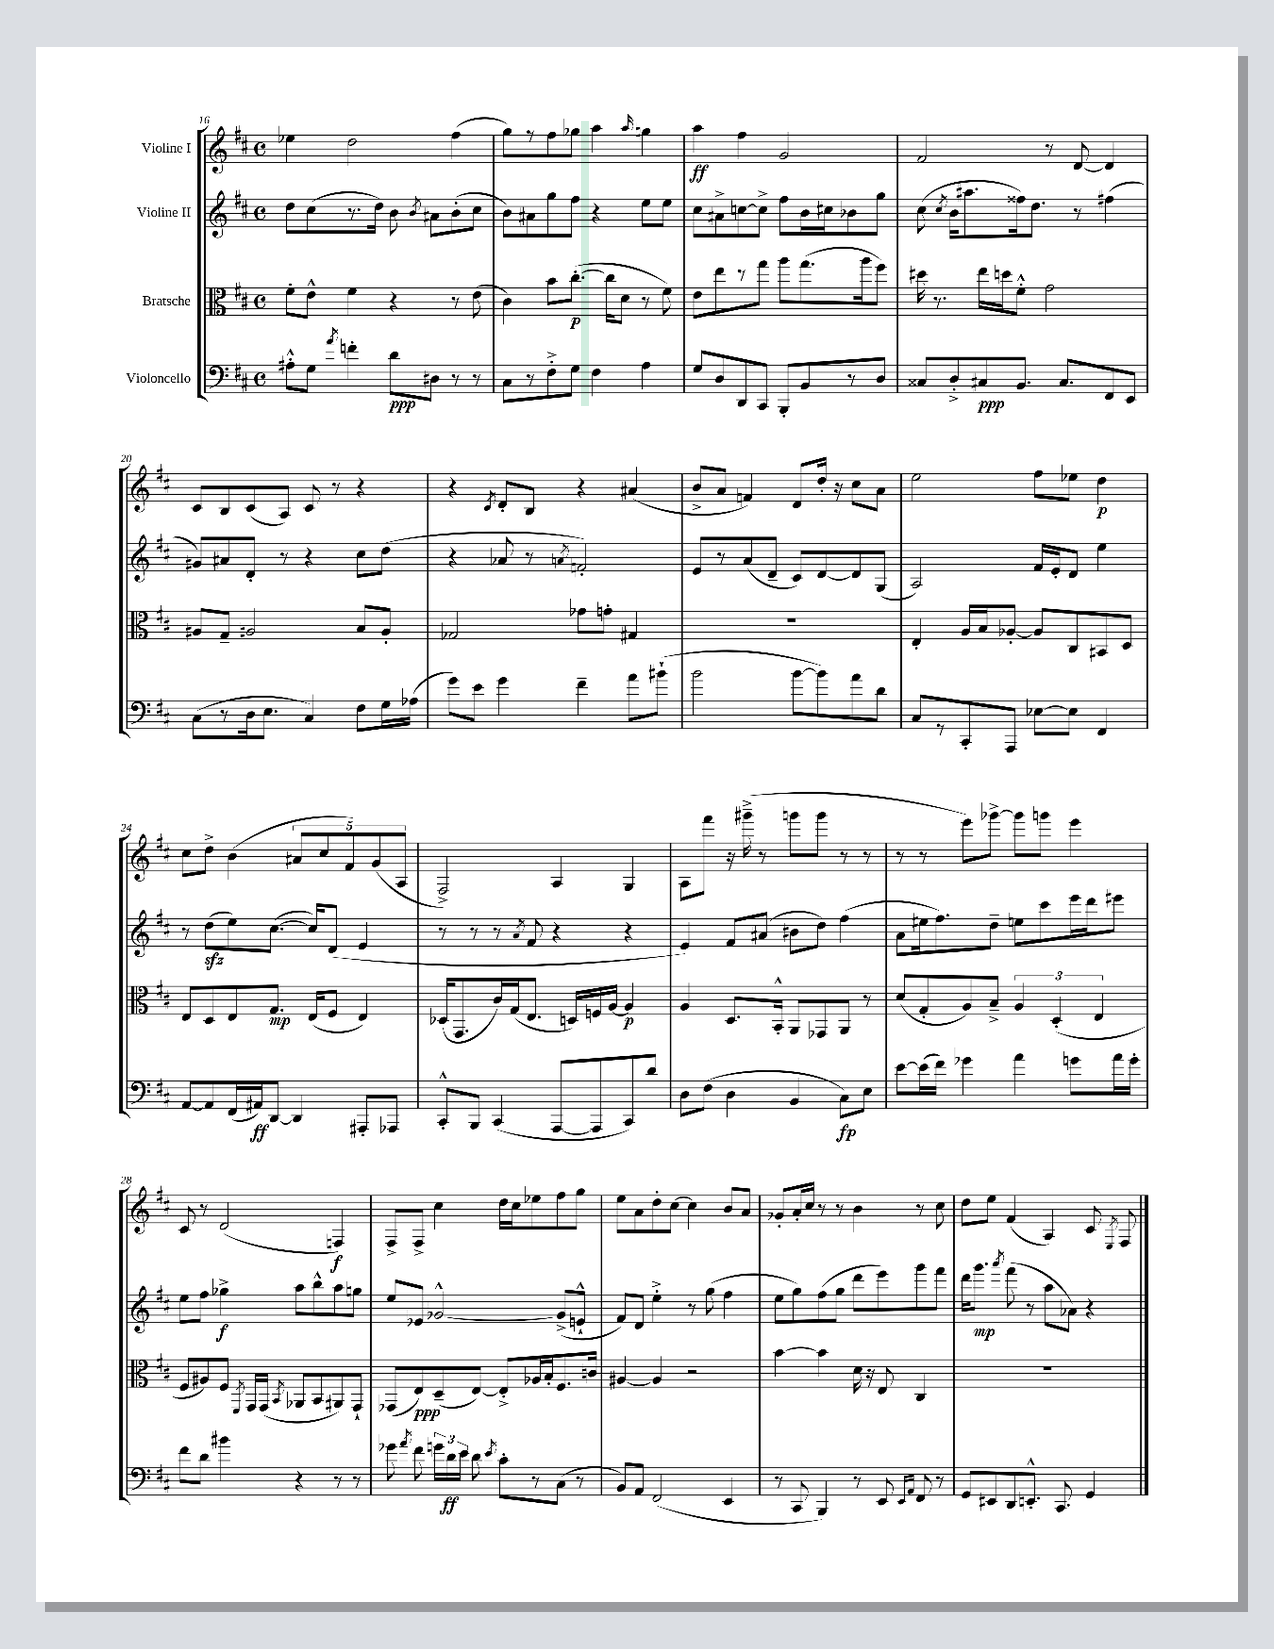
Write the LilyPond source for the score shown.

<<
\new StaffGroup <<
\new Staff = "s0" \with { instrumentName = "Violine I" } {
    \clef treble \key d \major \defaultTimeSignature \time 4/4
    \autoBeamOff ees''4 d''2 fis''4( |
    g''8[) r8 fis''8 ges''8] a''4 \grace { a''16 } g''4 |
    a''4\ff fis''4 g'2 |
    fis'2 r8 d'8~ d'4 |
    cis'8[ b8 cis'8( a8]) cis'8 r8 r4 |
    r4 \acciaccatura { cis'8 } d'8[-. b8] r4 ais'4( |
    b'8[-> a'8] f'4) d'8[ d''16]-. r16 cis''8[ a'8] |
    e''2 fis''8[ ees''8] d''4\p |
    cis''8[ d''8]-> b'4( \tuplet 5/4 { ais'8[ cis''8 fis'8) g'8( a8] } |
    fis2->) a4 g4 |
    a8[ fis'''8] r16 gis'''16--->( r8 g'''8[ g'''8] r8 r8 |
    r8 r8 e'''8[) ges'''8]~-> ges'''8[ g'''8] e'''4 |
    cis'8 r8 d'2( f4\f) |
    fis8[-> fis8]-> cis''4 d''16[ cis''16 ees''8 fis''8 g''8] |
    e''8[ a'8 d''8-. cis''8]~ cis''4 b'8[ a'8] |
    ges'8[-. a'16-. cis''16] r8 r8 b'4 r8 cis''8 |
    d''8[ e''8] fis'4( a4) cis'8 \acciaccatura { e8 } fis8 \bar "|." |
}
\new Staff = "s1" \with { instrumentName = "Violine II" } {
    \clef treble \key d \major \defaultTimeSignature \time 4/4
    \autoBeamOff d''8[ cis''8( r8. d''16]) b'8 \acciaccatura { b'8 } ais'8[ b'8-.( cis''8] |
    b'8[) ais'8 g''8 fis''8] r4 e''8[ e''8] |
    cis''8[ ais'8-> c''8~ c''8]-> fis''8[ b'16 cis''16 bes'8 g''8] |
    cis''8( \acciaccatura { cis''8 } b'16[ ais''8. fisis''16) d''8.] r8 fis''4( |
    gis'8[) ais'8 d'8]-. r8 r4 cis''8[ d''8]( |
    r4 aes'8 r8 \acciaccatura { a'8 } f'2-.) |
    e'8[ r8 a'8( d'8]-- cis'8[) d'8~ d'8 g8]( |
    a2) fis'16[ e'16-. d'8] e''4 |
    r8 d''8[\sfz( e''8) cis''8.]~( cis''16[) d'8]( e'4 |
    r8 r8 r8 \acciaccatura { a'8 } fis'8 r4 r4 |
    e'4) fis'8[ ais'8]( bis'8[ d''8]) fis''4( |
    a'8[ eis''16 fis''8.) d''8]-- e''8[ cis'''8 e'''16 d'''16 eis'''8] |
    e''8[ fis''8] ges''4->\f a''8[ b''8-^ a''8 g''8] |
    e''8[ ees'8] ges'2~-^ ges'8[->( e'8]-!-^ |
    fis'8[) d'8] e''4-.-> r8 g''8( fis''4 |
    e''8[ g''8) fis''8( g''8] d'''8[ e'''8) g'''8 fis'''8] |
    d'''16[ g'''8.]\mp \acciaccatura { a'''8 } fis'''8( r8 a''8[ aes'8]) r4 \bar "|." |
}
\new Staff = "s2" \with { instrumentName = "Bratsche" } {
    \clef alto \key d \major \defaultTimeSignature \time 4/4
    \autoBeamOff fis'8[-. e'8]-^ fis'4 r4 r8 e'8( |
    cis'4) b'8[ cis''8.]~-.\p( cis''16[ d'8] r8 fis'8) |
    e'8[ e''8 r8 g''8] a''8[ g''8.( a''16 fis''8]) |
    dis''16 r8. e''16[ d''16 fis'8]-.-^ g'2 |
    ais8[ g8]-- a2 b8[ a8]-. |
    ges2 ges'8[ g'8]-. gis4 |
    R1 |
    e4-. a16[ b16 aes8]~-. aes8[ cis8 bis,8 d8] |
    e8[ d8 e8 g8.]\mp e16[( fis8] e4) |
    des16[( g,8. cis'16) g16( e8.] d16[) f16 a16]~ a4\p |
    a4 d8.[ b,16]-.-^ a,8[ ges,8 a,8] r8 |
    d'8[( g8-. a8) b8]---> \tuplet 3/2 { a4 d4-.( e4 } |
    fis8[ ais8) fis8] \acciaccatura { fis,8 } g,16[ g,16]( \acciaccatura { b,8 } aes,8[ b,8 ais,8) g,8]-! |
    ges,8[( e8\ppp) d8--( e8]~) e8[-.-> aes16 b16-. fis8. c'16] |
    ais4~ ais4 r2 |
    b'4~ b'4 d'16 r16 e8 cis4 |
    R1 \bar "|." |
}
\new Staff = "s3" \with { instrumentName = "Violoncello" } {
    \clef bass \key d \major \defaultTimeSignature \time 4/4
    \autoBeamOff ais8[-.-^ g8] \acciaccatura { a'8 } f'4-. d'8[\ppp dis8] r8 r8 |
    cis8[ r8 fis8-.-> g8] fis4 a4 |
    g8[ d8 d,8 cis,8] b,,8[-. b,8 r8 d8] |
    cisis8[ d8-.-> cis8\ppp b,8.] cis8.[ fis,8 e,8] |
    cis8[( r8 d16 e8.] cis4) fis8[ g16 aes16]( |
    g'8[) e'8] g'4 fis'4-- a'8[ bis'8]-!( |
    b'2 b'8[~ b'8) a'8 d'8] |
    cis8[ r8 cis,8-. a,,8] ees8[~ ees8] fis,4 |
    a,8[~ a,8 fis,16( ais,16\ff) d,8]~ d,4 ais,,8[-. aes,,8] |
    cis,8[-.-^ b,,8] cis,4( a,,8[~ a,,8 cis,8) d'8] |
    d8[ fis8]( d4 b,4 cis8[\fp) e8] |
    e'8[~ e'16( fis'16]) ges'4 a'4 g'8[ a'16 g'16]-. |
    fis'8[ d'8] bis'4 r4 r8 r8 |
    ges'8 \acciaccatura { a'8 } fis'8 \tuplet 3/2 { g'16[ d'16\ff e'16] } d'8 \acciaccatura { e'8 } cis'8[-. r8 cis8]( r8 |
    b,8[) a,8] fis,2( e,4 |
    r8 cis,8 b,,4) r8 e,8 \grace { e,16[ a,16] } fis,8 r8 |
    g,8[ eis,8 d,8 e,8.]-.-^ cis,8. g,4 \bar "|." |
}
>>
>>
\layout { \context { \Score currentBarNumber = #16 } }
